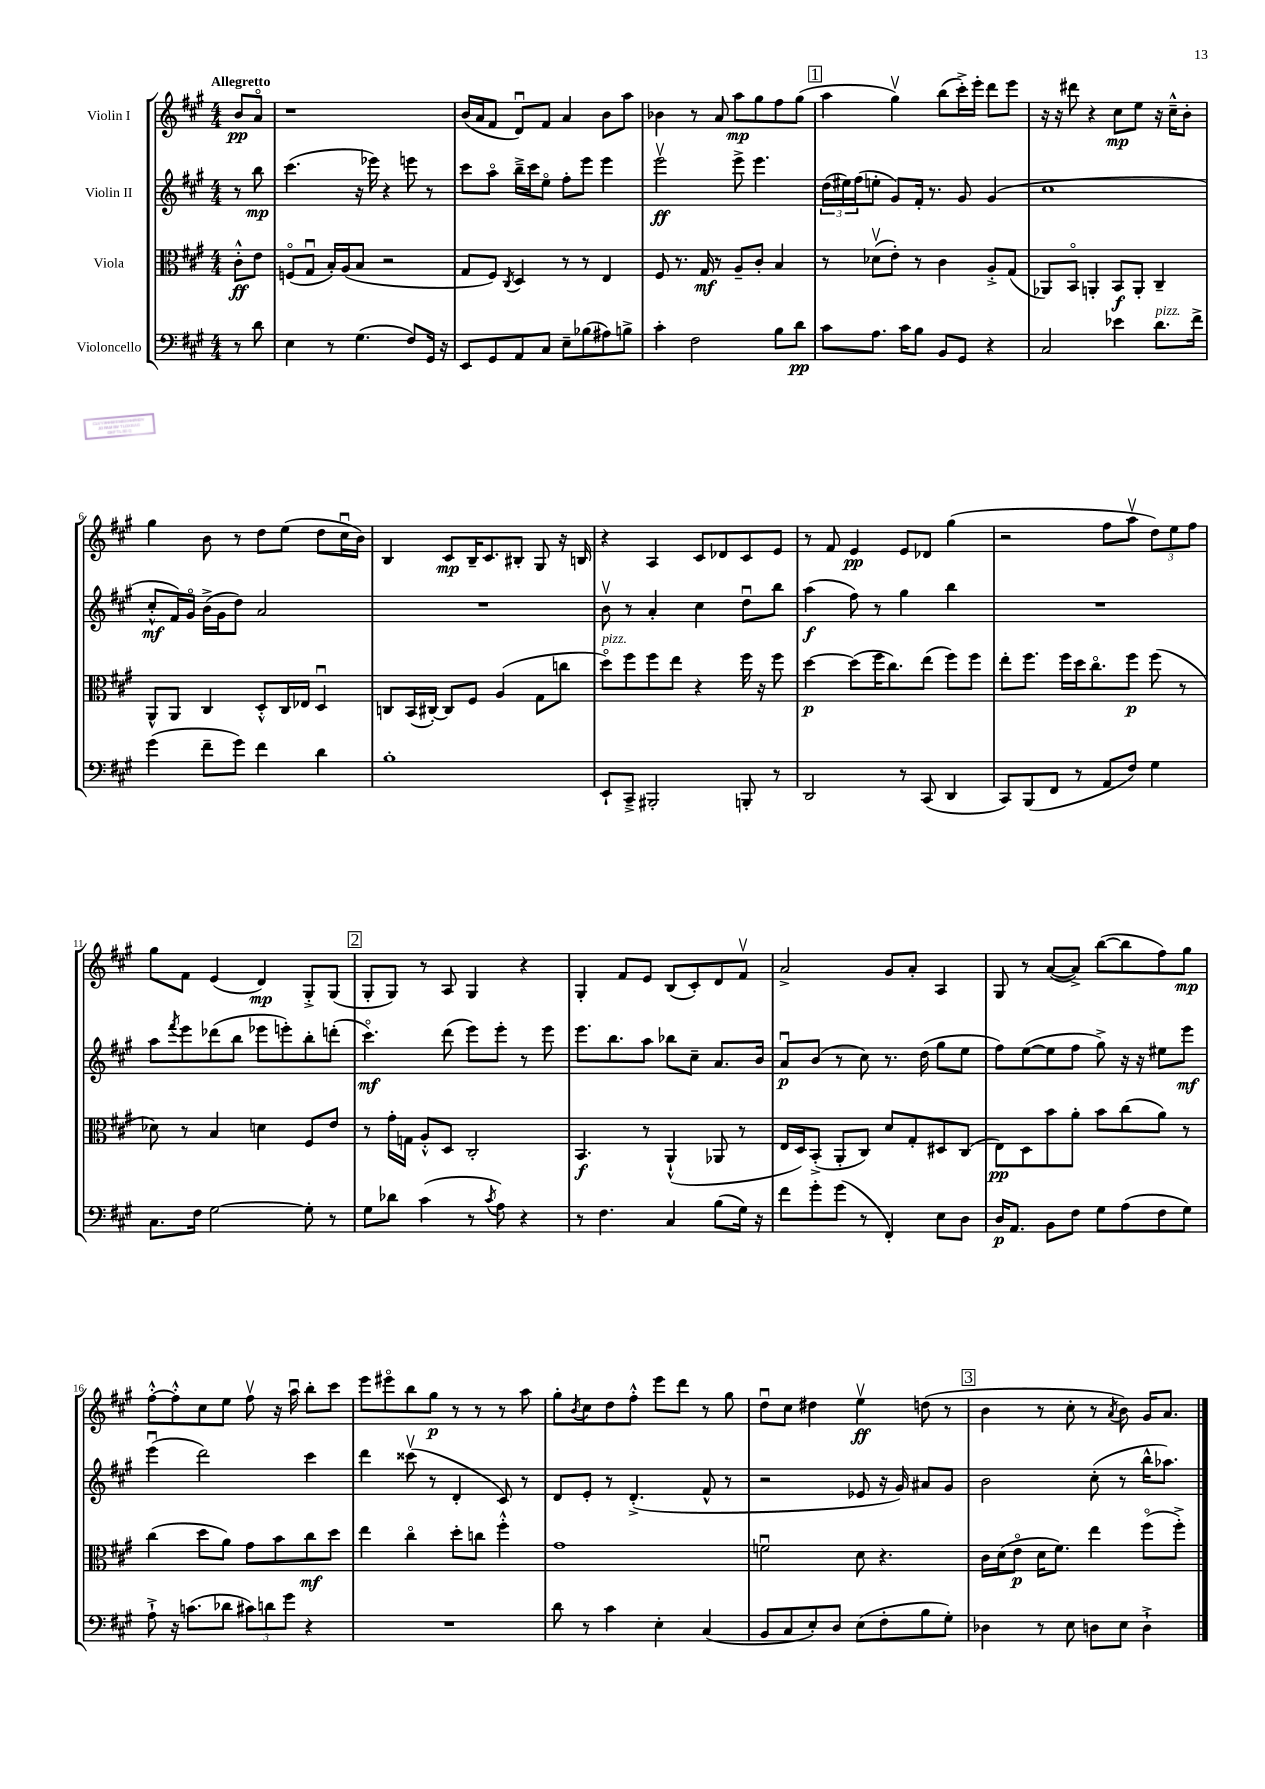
<<
\new StaffGroup <<
\new Staff = "s0" \with { instrumentName = "Violin I" } {
    \clef treble \key a \major \numericTimeSignature \time 4/4 \partial 4 \tempo "Allegretto"
    b'8\pp a'8\flageolet |
    r1 |
    b'16( a'16 fis'8 d'8\downbow) fis'8 a'4 b'8 a''8 |
    bes'4 r8 a'8 a''8\mp gis''8 fis''8 gis''8( |
    \mark \markup { \box "1" } a''4 gis''4\upbow) b''8( cis'''16-.->) e'''16-. d'''8 e'''8 |
    r16 r16 dis'''8 r4 cis''8\mp e''8 r16 cis''16---^ b'8-. |
    gis''4 b'8 r8 d''8 e''8( d''8 cis''16\downbow b'16) |
    b4 cis'8\mp b16-- cis'8. bis8-. gis8 r16 b16 |
    r4 a4 cis'8 des'8 cis'8 e'8 |
    r8 fis'8 e'4\pp e'8 des'8 gis''4( |
    r2 fis''8 a''8\upbow \tuplet 3/2 { d''8) e''8 fis''8 } |
    gis''8 fis'8 e'4( d'4\mp) gis8-.-> gis8( |
    \mark \markup { \box "2" } gis8-. gis8) r8 a8 gis4 r4 |
    gis4-. fis'8 e'8 b8( cis'8-.) d'8 fis'8\upbow |
    a'2-> gis'8 a'8-. a4 |
    gis8 r8 a'8~( a'8->) b''8~( b''8 fis''8) gis''8\mp |
    fis''8~-.-^ fis''8-.-^ cis''8 e''8 fis''8\upbow r16 a''16\downbow b''8-. cis'''8 |
    e'''8 eis'''8\flageolet b''8 gis''8\p r8 r8 r8 a''8 |
    gis''8-. \acciaccatura { b'8 } cis''8 d''8 fis''8-.-^ e'''8 d'''8 r8 gis''8 |
    d''8\downbow cis''8 dis''4 e''4\upbow\ff d''8( r8 |
    \mark \markup { \box "3" } b'4 r8 cis''8-. r8 \acciaccatura { a'8 } b'8) gis'16 a'8. \bar "|." |
}
\new Staff = "s1" \with { instrumentName = "Violin II" } {
    \clef treble \key a \major \numericTimeSignature \time 4/4 \partial 4
    r8 b''8\mp |
    cis'''4.( r16 ees'''16) r4 e'''8 r8 |
    cis'''8 a''8\flageolet b''16---> cis'''16 e''8\flageolet fis''8-. e'''8 e'''4 |
    e'''2\upbow\ff e'''8-> e'''4. |
    \mark \markup { \box "1" } \tuplet 3/2 { d''16( eis''16) fis''16( } e''8-. gis'8) fis'16-. r8. gis'8 gis'4( |
    cis''1 |
    cis''8-.-^\mf fis'16) gis'16\flageolet b'16->( gis'16 d''8) a'2 |
    R1 |
    b'8\upbow r8 a'4-. cis''4 d''8\downbow b''8 |
    a''4\f( fis''8) r8 gis''4 b''4 |
    R1 |
    a''8 \acciaccatura { fis'''8 } e'''8 des'''8( b''8 ees'''8 e'''8-.) b''8-. d'''8-.( |
    \mark \markup { \box "2" } cis'''4.\flageolet\mf) d'''8( e'''8) e'''8-. r8 e'''8 |
    e'''8. b''8. a''8 bes''8 cis''8-- a'8. b'16 |
    a'8\downbow\p b'8( r8 cis''8) r8. d''16( gis''8 e''8 |
    fis''8) e''8~( e''8 fis''8 gis''8->) r16 r16 eis''8 e'''8\mf |
    e'''4\downbow( d'''2) cis'''4 |
    d'''4 cisis'''8\upbow( r8 d'4-. cis'8) r8 |
    d'8 e'8-. r8 d'4.-.->( fis'8-^ r8 |
    r2 ees'8 r16 gis'16) ais'8 gis'8 |
    \mark \markup { \box "3" } b'2 cis''8-.( r8 b''16-^ aes''8.) \bar "|." |
}
\new Staff = "s2" \with { instrumentName = "Viola" } {
    \clef alto \key a \major \numericTimeSignature \time 4/4 \partial 4
    cis'8-.-^\ff e'8 |
    f8\flageolet( gis8\downbow b16-.) a16( b8 r2 |
    gis8 fis8) \acciaccatura { cis8 } d4 r8 r8 e4 |
    fis8 r8. gis16\mf r8 a8-- cis'8-. b4 |
    \mark \markup { \box "1" } r8 des'8\upbow( e'8-.) r8 cis'4 a8-.-> gis8( |
    aes,8) b,8\flageolet a,4-. b,8\f a,8-. cis4-- |
    a,8-^ a,8 cis4 d8-.-^ cis16 ees16 d4\downbow |
    c8 b,16( cis16~-.) cis8 fis8 a4( gis8 c''8 |
    d''8\flageolet^\markup { \italic "pizz." }) fis''8 fis''8 e''8 r4 fis''16 r16 fis''8 |
    d''4~\p d''8( fis''16 cis''8.) e''8( fis''8) fis''8 |
    e''8-. fis''8. fis''16 d''16 cis''8.\flageolet fis''8\p fis''8( r8 |
    des'8) r8 b4 d'4 fis8 e'8 |
    \mark \markup { \box "2" } r8 gis'16-. g16 a8-.-^ d8 cis2-. |
    b,4.\f r8 a,4-!-^( aes,8 r8 |
    e16 d16) b,8-.->( a,8-. cis8) d'8 gis8-. dis8 cis8( |
    e8\pp) d8 b'8 a'8-. b'8 cis''8( a'8) r8 |
    cis''4( d''8 a'8) gis'8 b'8 cis''8\mf d''8 |
    e''4 cis''4\flageolet d''8-. c''8 fis''4-.-^ |
    gis'1 |
    f'2\downbow d'8 r4. |
    \mark \markup { \box "3" } cis'16 d'16( e'8\flageolet\p d'16 fis'8.) e''4 fis''8\flageolet( fis''8-.->) \bar "|." |
}
\new Staff = "s3" \with { instrumentName = "Violoncello" } {
    \clef bass \key a \major \numericTimeSignature \time 4/4 \partial 4
    r8 d'8 |
    e4 r8 gis4.( fis8) gis,16 r16 |
    e,8 gis,8 a,8 cis8 e8-- bes8( ais8) b8-> |
    cis'4-. fis2 b8 d'8\pp |
    \mark \markup { \box "1" } cis'8 a8. cis'16 b8 b,8 gis,8 r4 |
    cis2 ees'4 d'8.^\markup { \italic "pizz." } fis'16-> |
    gis'4( fis'8-- gis'8) fis'4 d'4 |
    b1-. |
    e,8-! cis,8---> bis,,2-. b,,8-. r8 |
    d,2 r8 cis,8( d,4 |
    cis,8) b,,8( fis,8 r8 a,8 fis8) gis4 |
    cis8. fis16 gis2~ gis8-. r8 |
    \mark \markup { \box "2" } gis8 des'8 cis'4( r8 \acciaccatura { cis'8 } a8) r4 |
    r8 fis4. cis4 b8( gis16) r16 |
    fis'8 gis'8-. gis'8( r8 fis,4-.) e8 d8 |
    d16\p a,8. b,8 fis8 gis8 a8( fis8 gis8) |
    a8-!-> r16 c'8.( des'8 \tuplet 3/2 { cis'8) d'8 gis'8 } r4 |
    R1 |
    d'8 r8 cis'4 e4-. cis4( |
    b,8 cis8 e8-.) d8 e8( fis8-. b8 gis8-.) |
    \mark \markup { \box "3" } des4 r8 e8 d8 e8 d4-!-> \bar "|." |
}
>>
>>
